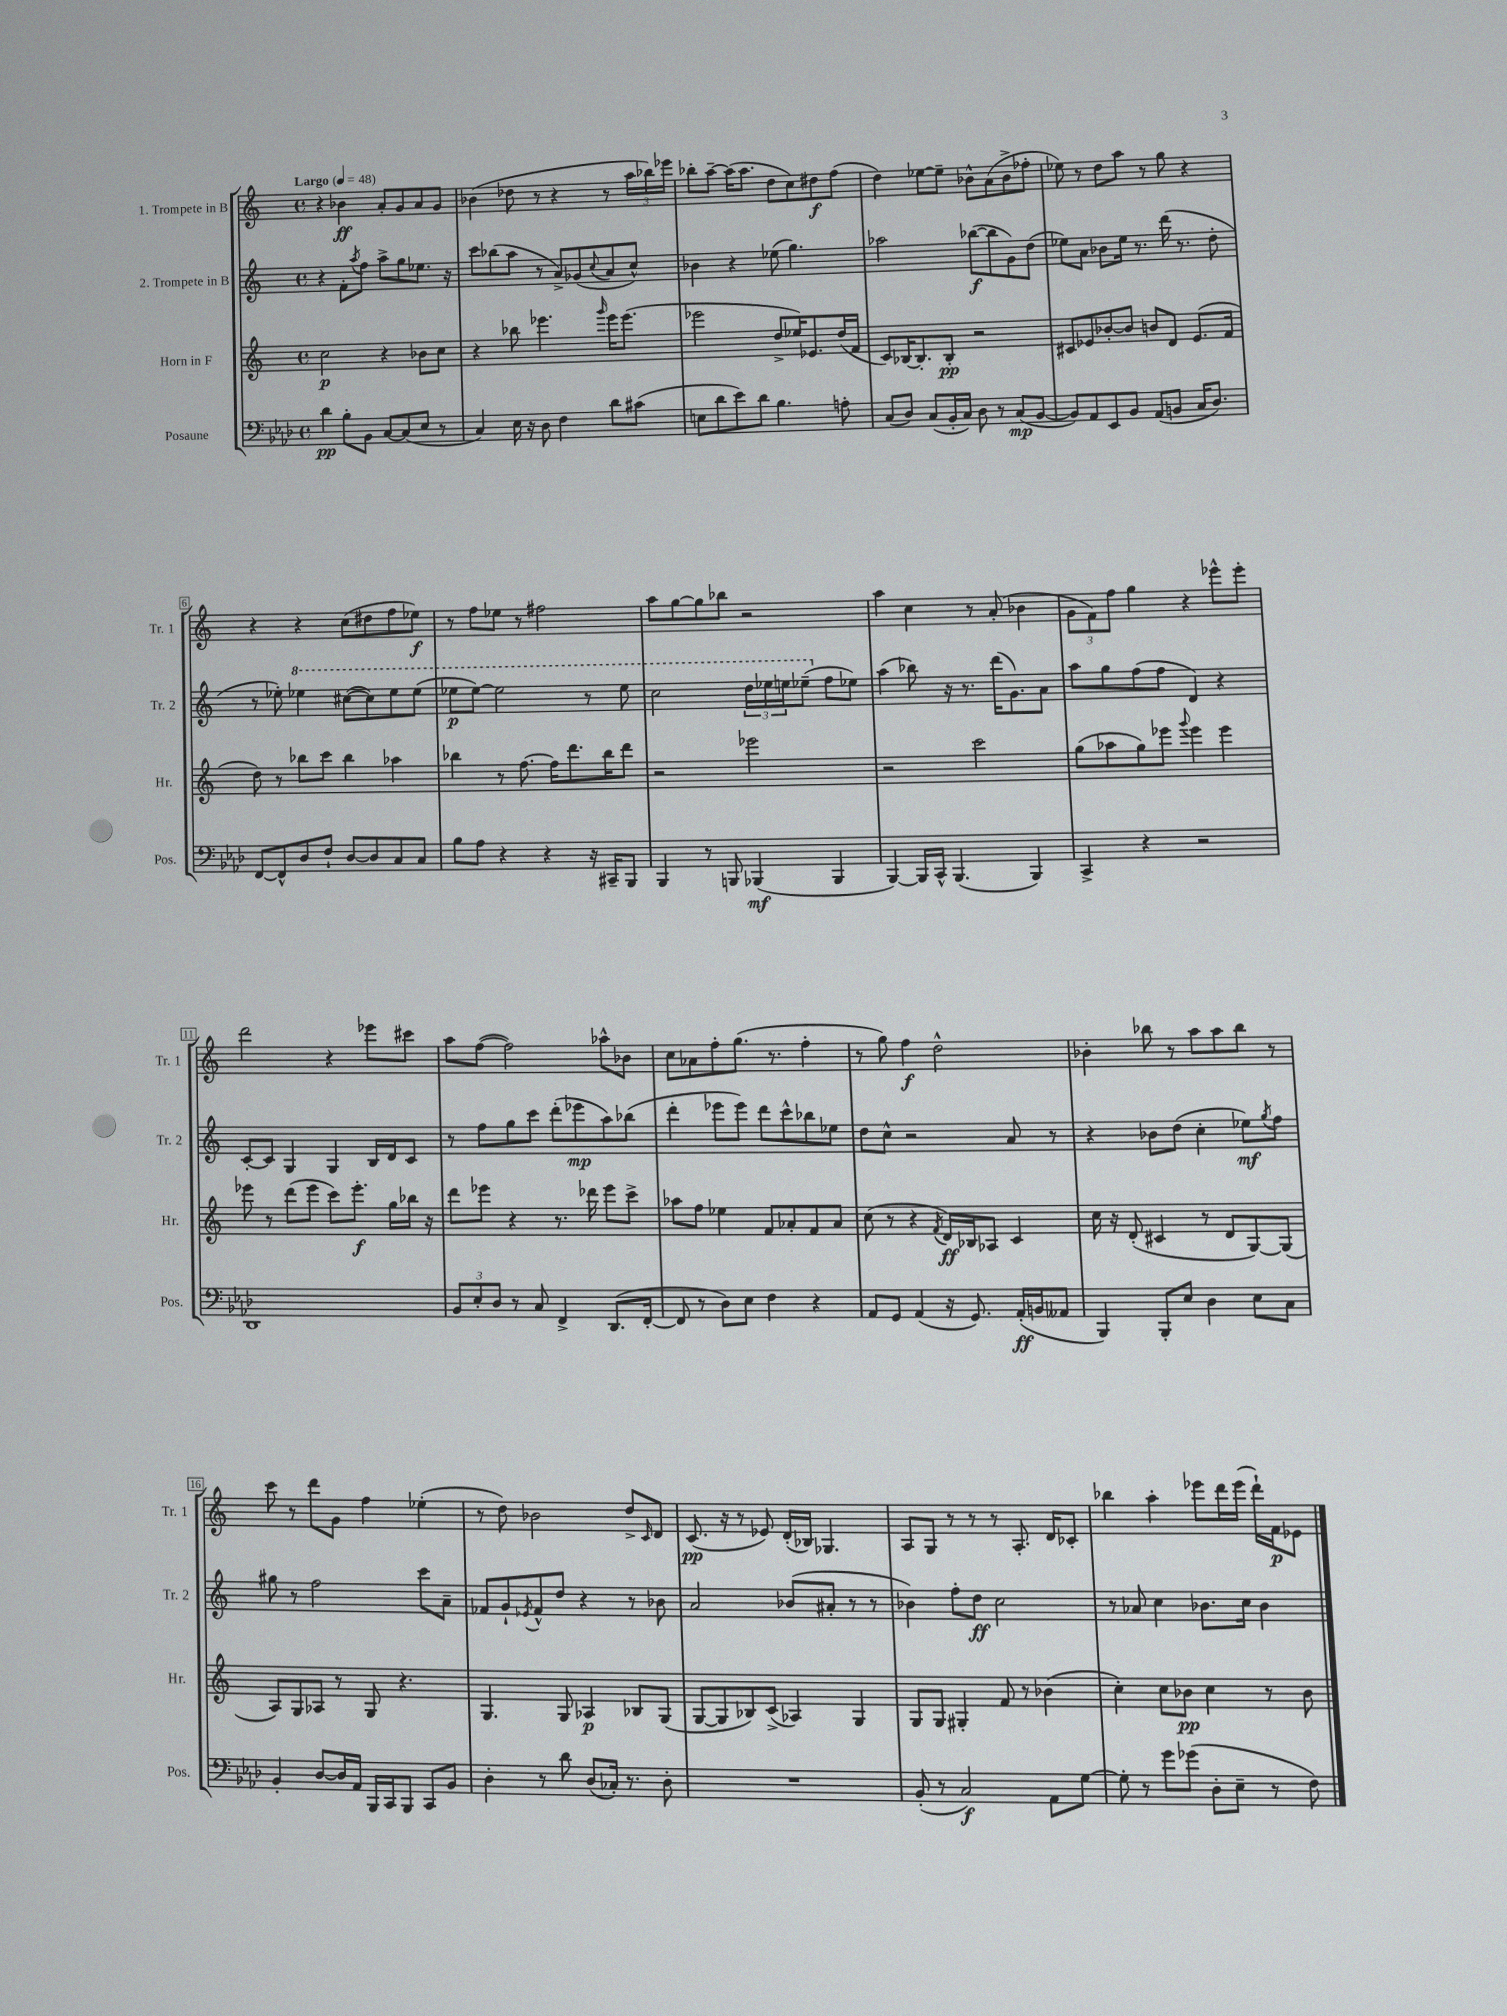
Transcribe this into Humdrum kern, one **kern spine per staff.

**kern	**dynam	**kern	**dynam	**kern	**dynam	**kern	**dynam
*part4	*part4	*part3	*part3	*part2	*part2	*part1	*part1
*staff4	*staff4	*staff3	*staff3	*staff2	*staff2	*staff1	*staff1
*I"Posaune	*	*I"Horn in F	*	*I"2. Trompete in B	*	*I"1. Trompete in B	*
*I'Pos.	*	*I'Hr.	*	*I'Tr. 2	*	*I'Tr. 1	*
*clefF4	*	*clefG2	*	*clefG2	*	*clefG2	*
*k[b-e-a-d-]	*	*k[]	*	*k[]	*	*k[]	*
*M4/4	*	*M4/4	*	*M4/4	*	*M4/4	*
*met(c)	*	*met(c)	*	*met(c)	*	*met(c)	*
*MM48	*	*MM48	*	*MM48	*	*MM48	*
=1	=1	=1	=1	=1	=1	=1	=1
!	!	!	!	!	!	!LO:TX:a:B:t=Largo	!
4d-\	pp	2cc\	p	4r	.	4r	.
8B-'\L	.	.	.	8f'\L	.	4b-X\	ff
.	.	.	.	8qaa/	.	.	.
8BB-\J	.	.	.	8ff\J	.	.	.
[8C/L	.	4r	.	8aa^\L	.	8a'/L	.
(8C/]	.	.	.	8gg\	.	8g/	.
8E-/J	.	8b-X\L	.	8.ee-X\J	.	8a/	.
8r	.	8cc\J	.	.	.	8g/J	.
.	.	.	.	16r	.	.	.
=2	=2	=2	=2	=2	=2	=2	=2
4C/)	.	4r	.	8ccc\L	.	(4b-X\	.
.	.	.	.	(8bb-X\	.	.	.
16E-\	.	8bb-X\	.	8aa\J	.	8dd-X\	.
16r	.	.	.	.	.	.	.
8D-\	.	4.eee-X\	.	8r	.	8r	.
4F\	.	.	.	8a^/L)	.	4r	.
.	.	.	.	(8g-X/	.	.	.
.	.	16qqggg/	.	8qqcc/	.	.	.
8d-\L	.	16eee-\KL	.	8a/	.	8r	.
.	.	(8.eee-\J	.	.	.	.	.
(8c#X\J	.	.	.	8cc^^/J)	.	24aa\LL	.
.	.	.	.	.	.	24bb-X\)	.
.	.	.	.	.	.	24eee-X\JJ	.
=3	=3	=3	=3	=3	=3	=3	=3
8En\L	.	2eee-X\	.	4b-X\	.	8bb-X'\L	.
8d-\	.	.	.	.	.	[8aa~\J	.
8e-\)	.	.	.	4r	.	(16aa\KL]	.
.	.	.	.	.	.	8.aa\J	.
8d-\J	.	.	.	.	.	.	.
4.B-\	.	8dd^/L	.	(8ee-X\	.	8dd\L	.
.	.	16ee-X/K)	.	4.gg\)	.	8cc\)	.
.	.	8.e-X/	.	.	.	.	.
.	.	.	.	.	.	8dd#X\	f
8An'\	.	(16dd/L	.	.	.	(8ff\J	.
.	.	16f/JJ	.	.	.	.	.
=4	=4	=4	=4	=4	=4	=4	=4
(8C/L	.	8c/L)	.	2aa-X\	.	4dd\)	.
8D-/J)	.	[16B-X/K	.	.	.	.	.
.	.	8.B-'/]	.	.	.	.	.
(8C/L	.	.	.	.	.	[8ee-X\L	.
16BB-'/L	.	8B-'/J	pp	.	.	8ee-~\J]	.
16C/JJ)	.	.	.	.	.	.	.
8D-\	.	2r	.	([8bb-X\L	f	8b-X^^\L	.
8r	.	.	.	8bb-\]	.	(8a\	.
(8C/L	mp	.	.	8g\)	.	8b-^\	.
[8BB-/J	.	.	.	(8dd\J	.	8ff-X'\J	.
=5	=5	=5	=5	=5	=5	=5	=5
8BB-/L])	.	8c#X/L	.	8ee-X\L)	.	8ee-X\)	.
8AA-/	.	8e-X/	.	8a\J	.	8r	.
8EE-/	.	[8b-X'/	.	8b-X\L	.	8dd\L	.
8BB-/J	.	8b-/J]	.	16ee-\Jk	.	8aa\J	.
.	.	.	.	8.r	.	.	.
(8AA-/L	.	8bn/L	.	.	.	8r	.
8BBn/J	.	8d/J	.	(16ddd\	.	8gg\	.
.	.	.	.	8.r	.	.	.
16C/KL	.	(8.e-/L	.	.	.	4r	.
8.D-/J)	.	.	.	.	.	.	.
.	.	.	.	8dd'\	.	.	.
.	.	16f/Jk	.	.	.	.	.
!!LO:LB:g=z
=6	=6	=6	=6	=6	=6	=6	=6
[8FF/L	.	8dd\)	.	8r	.	4r	.
8FF^^/]	.	8r	.	8ee-X'\)	.	.	.
*	*	*	*	*8va	*	*	*
8D-/	.	8bb-X\L	.	4eee-X\	.	4r	.
8F`/J	.	8ccc\J	.	.	.	.	.
[8D-/L	.	4bb-\	.	([8ccc#X\L	.	(8cc\L	.
8D-/]	.	.	.	8ccc#\])	.	8dd#X\	.
8C/	.	4aa-X\	.	8eee-\	.	8ff\	.
8C/J	.	.	.	(8eee-\J	.	8ee-X\J)	f
=7	=7	=7	=7	=7	=7	=7	=7
8B-\L	.	4bb-X\	.	8eee-X\L	p	8r	.
8A-\J	.	.	.	[8eee-\J)	.	8ff\L	.
4r	.	8r	.	2eee-\]	.	8ee-X\J	.
.	.	[8.ff\	.	.	.	8r	.
4r	.	.	.	.	.	2ff#X\	.
.	.	16ff\KL]	.	.	.	.	.
.	.	8.ddd\	.	.	.	.	.
16r	.	.	.	8r	.	.	.
16CC#X~/KL	.	16bb-\K	.	.	.	.	.
8BBB-/J	.	8ddd\J	.	8eee-\	.	.	.
=8	=8	=8	=8	=8	=8	=8	=8
4BBB-/	.	2r	.	2ccc\	.	8aa\L	.
.	.	.	.	.	.	[8gg\	.
8r	.	.	.	.	.	8gg\]	.
8BBBn/	.	.	.	.	.	8bb-X\J	.
(4BBB-X/	mf	2eee-X\	.	24ddd\LL	.	2r	.
.	.	.	.	24eee-X\	.	.	.
.	.	.	.	24eeen\J	.	.	.
.	.	.	.	(8eee-X~\J	.	.	.
*	*	*	*	*X8va	*	*	*
4BBB-/	.	.	.	8ff\L	.	.	.
.	.	.	.	8ee-X\J)	.	.	.
=9	=9	=9	=9	=9	=9	=9	=9
[4BBB-/)	.	2r	.	(4aa\	.	4aa\	.
16BBB-/LL]	.	.	.	8bb-X\)	.	4cc\	.
16CC^^/JJ	.	.	.	.	.	.	.
(4.BBB-/	.	.	.	16r	.	.	.
.	.	.	.	8.r	.	.	.
.	.	2ccc\	.	.	.	8r	.
.	.	.	.	(16ddd\KL	.	(8a'/	.
.	.	.	.	8.g\)	.	.	.
4BBB-/)	.	.	.	.	.	4b-X\	.
.	.	.	.	8a\J	.	.	.
=10	=10	=10	=10	=10	=10	=10	=10
4CC^/	.	(8gg\L	.	8aa\L	.	12g\L	.
.	.	.	.	.	.	12f\)	.
.	.	8aa-X\	.	8gg\	.	.	.
.	.	.	.	.	.	12ff\J	.
4r	.	8gg\)	.	(8ff\	.	4gg\	.
.	.	8eee-X\J	.	8ff\J	.	.	.
.	.	8qqggg/	.	.	.	.	.
2r	.	4eee-\	.	4d/)	.	4r	.
.	.	4eee-\	.	4r	.	8eee-X^^\L	.
.	.	.	.	.	.	8eee-'\J	.
!!LO:LB:g=z
=11	=11	=11	=11	=11	=11	=11	=11
1DD-	.	8eee-X\	.	[8c'/L	.	2ddd\	.
.	.	8r	.	8c/J]	.	.	.
.	.	(8ddd\L	.	4G/	.	.	.
.	.	8eee-\J	.	.	.	.	.
.	.	8ccc\L)	.	4G/	.	4r	.
.	.	8.eee-'\J	f	.	.	.	.
.	.	.	.	16B/LL	.	8eee-X\L	.
.	.	16gg\LL	.	16d/J	.	.	.
.	.	16bb-X\JJ	.	8c/J	.	8ccc#X\J	.
.	.	16r	.	.	.	.	.
=12	=12	=12	=12	=12	=12	=12	=12
12BB-/L	.	8ddd\L	.	8r	.	8aa\L	.
12E-'/	.	.	.	.	.	.	.
.	.	8eee-X\J	.	8ff\L	.	([8ff\J	.
12D-/J	.	.	.	.	.	.	.
8r	.	4r	.	8gg\	.	2ff\])	.
8C/	.	.	.	8ccc\J	.	.	.
4FF^/	.	8.r	.	(8ddd'\L	.	.	.
.	.	.	.	8eee-X\	mp	.	.
.	.	16ddd-X\	.	.	.	.	.
(8.DD-/L	.	8eee-\L	.	8aa\)	.	8aa-X^^\L	.
.	.	8ccc^\J	.	(8bb-X\J	.	8b-X\J	.
[16FF'/Jk	.	.	.	.	.	.	.
=13	=13	=13	=13	=13	=13	=13	=13
8FF/]	.	8aa-X\L	.	4ddd'\	.	8cc\L	.
8r	.	8ff\J	.	.	.	8a-X\	.
8D-\L)	.	4ee-X\	.	8eee-X\L	.	8ff'\	.
8E-\J	.	.	.	8eee-\J)	.	(8.gg\J	.
4F\	.	8f/L	.	8ddd\L	.	.	.
.	.	.	.	.	.	8.r	.
.	.	8a-X'/	.	8ccc^^\	.	.	.
4r	.	8f/	.	8bb-X\	.	4ff'\	.
.	.	8a-/J	.	8ee-X\J	.	.	.
=14	=14	=14	=14	=14	=14	=14	=14
8AA-/L	.	(8cc\	.	8dd\L	.	8r	.
8GG/J	.	8r	.	8cc^^\J	.	8gg\)	.
(4AA-/	.	4r	.	2r	.	4ff\	f
.	.	8qf/	.	.	.	.	.
16r	.	16d/LL)	ff	.	.	2dd^^\	.
8.GG/)	.	16B-X/J	.	.	.	.	.
.	.	8A-X/J	.	.	.	.	.
(16AA-'/LL	ff	4c/	.	8a/	.	.	.
16BBn/J	.	.	.	.	.	.	.
8AA--X/J	.	.	.	8r	.	.	.
=15	=15	=15	=15	=15	=15	=15	=15
4BBB-/)	.	16cc\	.	4r	.	4b-X'\	.
.	.	16r	.	.	.	.	.
.	.	(8d'/	.	.	.	.	.
8BBB-'/L	.	4c#X/	.	8b-X\L	.	8bb-X\	.
8E-/J	.	.	.	(8dd\J	.	8r	.
4D-\	.	8r	.	4cc'\	.	8aa\L	.
.	.	8d/L	.	.	.	8aa\	.
8E-\L	.	[8G/)	.	8ee-X\L)	mf	8bb-\J	.
.	.	.	.	8qgg/	.	.	.
8C\J	.	(8G/J]	.	8ff\J	.	8r	.
!!LO:LB:g=z
=16	=16	=16	=16	=16	=16	=16	=16
4BB-'/	.	8A/L)	.	8gg#X\	.	8ccc\	.
.	.	8G/	.	8r	.	8r	.
[8D-/L	.	8A-X/J	.	2ff\	.	8ddd\L	.
16D-/L]	.	8r	.	.	.	8g\J	.
16AA-/JJ	.	.	.	.	.	.	.
16BBB-/LL	.	8G/	.	.	.	4ff\	.
16CC/J	.	.	.	.	.	.	.
8BBB-/J	.	4.r	.	.	.	.	.
8CC/L	.	.	.	8ccc\L	.	(4ee-X'\	.
8BB-/J	.	.	.	8a~\J	.	.	.
=17	=17	=17	=17	=17	=17	=17	=17
4D-'\	.	4.G/	.	8f-X/L	.	8r	.
.	.	.	.	8g`/	.	8dd\)	.
.	.	.	.	8qe-X/	.	.	.
8r	.	.	.	8f-^^/	.	2b-X\	.
8d-\	.	8G/	.	8dd/J	.	.	.
(8D-/L	.	4A-X/	p	4r	.	.	.
16C-X'/Jk)	.	.	.	.	.	.	.
8.r	.	.	.	.	.	.	.
.	.	8B-X/L	.	8r	.	8dd^/L	.
.	.	.	.	.	.	16qqc/	.
8D-'\	.	(8G/J	.	8b-X\	.	8d/J	.
=18	=18	=18	=18	=18	=18	=18	=18
1r	.	[8G/L	.	2a/	.	(8.c/	pp
.	.	8G/]	.	.	.	.	.
.	.	.	.	.	.	16r	.
.	.	8B-X/)	.	.	.	8r	.
.	.	(8c^/J	.	.	.	8e-X/)	.
.	.	4A-X/)	.	(8b-X/L	.	(16d'/LL	.
.	.	.	.	.	.	16B-X/JJ)	.
.	.	.	.	8a#X'/J	.	4.G-X/	.
.	.	4G/	.	8r	.	.	.
.	.	.	.	8r	.	.	.
=19	=19	=19	=19	=19	=19	=19	=19
(8BB-'/	.	8G/L	.	4b-X\)	.	8A/L	.
8r	.	8G/J	.	.	.	8G/J	.
2C/)	f	4G#X'/	.	8ff'\L	.	8r	.
.	.	.	.	8dd\J	ff	8r	.
.	.	8f/	.	2cc\	.	8r	.
.	.	8r	.	.	.	8.A'/	.
8AA-\L	.	(4b-X\	.	.	.	.	.
.	.	.	.	.	.	16d/KL	.
[8G\J	.	.	.	.	.	8c-X'/J	.
=20	=20	=20	=20	=20	=20	=20	=20
8G'\]	.	4cc'\)	.	8r	.	4bb-X\	.
8r	.	.	.	8a-X/	.	.	.
8g\L	.	8cc\L	.	4cc\	.	4aa'\	.
(8g-X\J	.	8b-X\J	pp	.	.	.	.
8D-'\L	.	4cc\	.	8.b-X\L	.	8eee-X\L	.
8E-~\J	.	.	.	.	.	16ddd\L	.
.	.	.	.	16cc\Jk	.	(16eee-\JJ	.
8r	.	8r	.	4b-\	.	16ddd`\LL)	.
.	.	.	.	.	.	16f\J	p
8F\)	.	8b-\	.	.	.	8e-X\J	.
==	==	==	==	==	==	==	==
*-	*-	*-	*-	*-	*-	*-	*-
